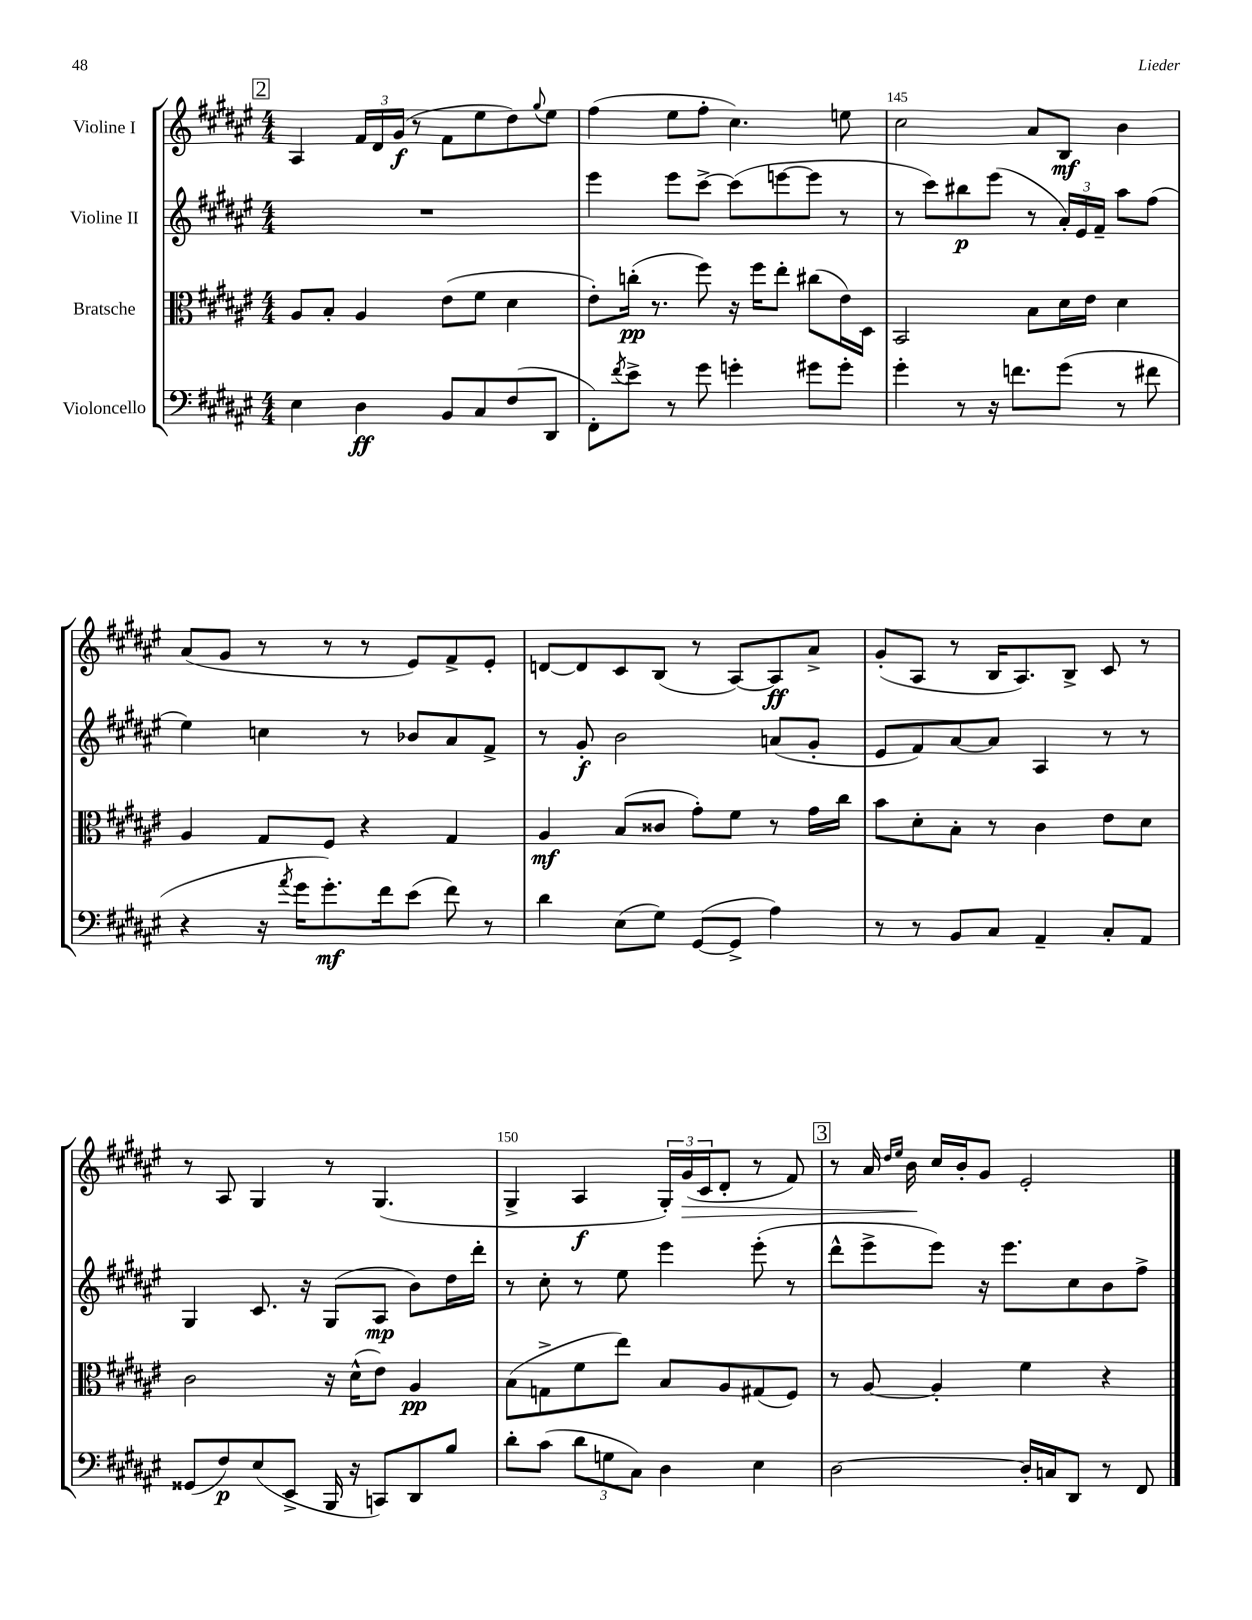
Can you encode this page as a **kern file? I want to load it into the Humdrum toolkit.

**kern	**dynam	**kern	**dynam	**kern	**dynam	**kern	**dynam
*part4	*part4	*part3	*part3	*part2	*part2	*part1	*part1
*staff4	*staff4	*staff3	*staff3	*staff2	*staff2	*staff1	*staff1
*I"Violoncello	*	*I"Bratsche	*	*I"Violine II	*	*I"Violine I	*
*clefF4	*	*clefC3	*	*clefG2	*	*clefG2	*
*k[f#c#g#d#a#e#]	*	*k[f#c#g#d#a#e#]	*	*k[f#c#g#d#a#e#]	*	*k[f#c#g#d#a#e#]	*
*M4/4	*	*M4/4	*	*M4/4	*	*M4/4	*
!!LO:REH:place=s1:t=2
=143	=143	=143	=143	=143	=143	=143	=143
4E#\	.	8A#/L	.	1r	.	4A#/	.
.	.	8B'/J	.	.	.	.	.
4D#\	ff	4A#/	.	.	.	24f#/LL	.
.	.	.	.	.	.	24d#/	.
.	.	.	.	.	.	(24g#/JJ	f
.	.	.	.	.	.	8r	.
8BB/L	.	(8e#\L	.	.	.	8f#\L	.
8C#/	.	8f#\J	.	.	.	8ee#\	.
(8F#/	.	4d#\	.	.	.	8dd#\)	.
.	.	.	.	.	.	8qqgg#/	.
8DD#/J	.	.	.	.	.	8ee#\J	.
=144	=144	=144	=144	=144	=144	=144	=144
8FF#'\L)	.	8e#'\L)	.	4eee#\	.	(4ff#\	.
8qf#/	.	.	.	.	.	.	.
8e#^\J	.	(16ccn'\Jk	pp	.	.	.	.
.	.	8.r	.	.	.	.	.
8r	.	.	.	8eee#\L	.	8ee#\L	.
8g#\	.	8ff#\)	.	[8ccc#^\J	.	8ff#'\J	.
4gn'\	.	16r	.	(8ccc#\L]	.	4.cc#\)	.
.	.	16ff#\KL	.	.	.	.	.
.	.	8ee#'\J	.	[8eeen\	.	.	.
8g#X\L	.	(8cc#X\L	.	8eee\J]	.	.	.
8g#'\J	.	16e#\L)	.	8r	.	8een\	.
.	.	16D#\JJ	.	.	.	.	.
=145	=145	=145	=145	=145	=145	=145	=145
4g#'\	.	2BB/	.	8r	.	2cc#\	.
.	.	.	.	8ccc#\L)	.	.	.
8r	.	.	.	8bb#X\	p	.	.
16r	.	.	.	(8eee#\J	.	.	.
8.fn\L	.	.	.	.	.	.	.
.	.	8B\L	.	8r	.	8a#/L	.
(8g#\J	.	16d#\L	.	24a#'/LL)	.	8B/J	mf
.	.	.	.	24e#/	.	.	.
.	.	16e#\JJ	.	.	.	.	.
.	.	.	.	24f#~/JJ	.	.	.
8r	.	4d#\	.	8aa#\L	.	4b\	.
8f#X\	.	.	.	(8ff#\J	.	.	.
!!LO:LB:g=z
=146	=146	=146	=146	=146	=146	=146	=146
4r	.	4A#/	.	4ee#\)	.	(8a#/L	.
.	.	.	.	.	.	8g#/J	.
16r	.	8G#/L	.	4ccn\	.	8r	.
8qa#/	.	.	.	.	.	.	.
16g#\KL	.	.	.	.	.	.	.
8.g#'\)	mf	8F#/J	.	.	.	8r	.
.	.	4r	.	8r	.	8r	.
16f#\k	.	.	.	.	.	.	.
(8e#\J	.	.	.	8b-X/L	.	8e#/L)	.
8f#\)	.	4G#/	.	8a#/	.	8f#^/	.
8r	.	.	.	8f#^/J	.	8e#'/J	.
=147	=147	=147	=147	=147	=147	=147	=147
4d#\	.	4A#/	mf	8r	.	[8dn/L	.
.	.	.	.	8g#'/	f	8d/]	.
(8E#\L	.	(8B/L	.	2b\	.	8c#/	.
8G#\J)	.	8c##X/J	.	.	.	(8B/J	.
([8GG#/L	.	8g#'\L)	.	.	.	8r	.
8GG#^/J]	.	8f#\J	.	.	.	[8A#/L)	.
4A#\)	.	8r	.	(8an/L	.	8A#/]	ff
.	.	16g#\LL	.	8g#'/J	.	8a#^/J	.
.	.	16cc#\JJ	.	.	.	.	.
=148	=148	=148	=148	=148	=148	=148	=148
8r	.	8b\L	.	8e#/L	.	(8g#'/L	.
8r	.	8d#'\	.	8f#/)	.	8A#/J	.
8BB/L	.	8B'\J	.	[8a#/	.	8r	.
8C#/J	.	8r	.	8a#/J]	.	16B/KL	.
.	.	.	.	.	.	8.A#/)	.
4AA#~/	.	4c#\	.	4A#/	.	.	.
.	.	.	.	.	.	8B^/J	.
8C#'/L	.	8e#\L	.	8r	.	8c#/	.
8AA#/J	.	8d#\J	.	8r	.	8r	.
!!LO:LB:g=z
=149	=149	=149	=149	=149	=149	=149	=149
(8GG##X/L	.	2c#\	.	4G#/	.	8r	.
8F#/)	p	.	.	.	.	8A#/	.
(8E#/	.	.	.	8.c#/	.	4G#/	.
8EE#^/J	.	.	.	.	.	.	.
.	.	.	.	16r	.	.	.
16BBB/	.	16r	.	(8G#/L	.	8r	.
16r	.	(16d#^^\KL	.	.	.	.	.
8CCn/L)	.	8e#\J)	.	8A#/J	mp	(4.G#/	.
8DD#/	.	4A#/	pp	8b\L)	.	.	.
8B/J	.	.	.	16dd#\L	.	.	.
.	.	.	.	16ddd#'\JJ	.	.	.
=150	=150	=150	=150	=150	=150	=150	=150
8d#'\L	.	(8B\L	.	8r	.	4G#^/	.
(8c#\J	.	8Gn^\	.	8cc#'\	.	.	.
12d#\L	.	8f#\	.	8r	.	4A#/	f
12Gn\	.	.	.	.	.	.	.
.	.	8ee#\J)	.	8ee#\	.	.	.
12C#\J)	.	.	.	.	.	.	.
4D#\	.	8B/L	.	4eee#\	.	24G#'/LL)	.
!	!	!	!	!	!	!	!LO:HP:b
.	.	.	.	.	.	(24g#/	>
.	.	.	.	.	.	24c#/J	.
.	.	8A#/	.	.	.	8d#'/J	.
4E#\	.	(8G#X/	.	(8eee#'\	.	8r	.
.	.	8F#/J)	.	8r	.	8f#/)	.
!!LO:REH:place=s1:t=3
=151	=151	=151	=151	=151	=151	=151	=151
[2D#\	.	8r	.	8ddd#^^\L	.	8r	.
.	.	[8A#/	.	8eee#^\	.	16a#/	.
.	.	.	.	.	.	16qqdd#/LL	.
.	.	.	.	.	.	16qqee#/JJ	.
.	.	.	.	.	.	16b\	.
.	.	4A#'/]	.	8eee#\J)	.	16cc#/LL	]
.	.	.	.	.	.	16b'/J	.
.	.	.	.	16r	.	8g#/J	.
.	.	.	.	8.eee#\L	.	.	.
16D#'/LL]	.	4f#\	.	.	.	2e#'/	.
16Cn/J	.	.	.	.	.	.	.
8DD#/J	.	.	.	8cc#\	.	.	.
8r	.	4r	.	8b\	.	.	.
8FF#/	.	.	.	8ff#^\J	.	.	.
==	==	==	==	==	==	==	==
*-	*-	*-	*-	*-	*-	*-	*-
